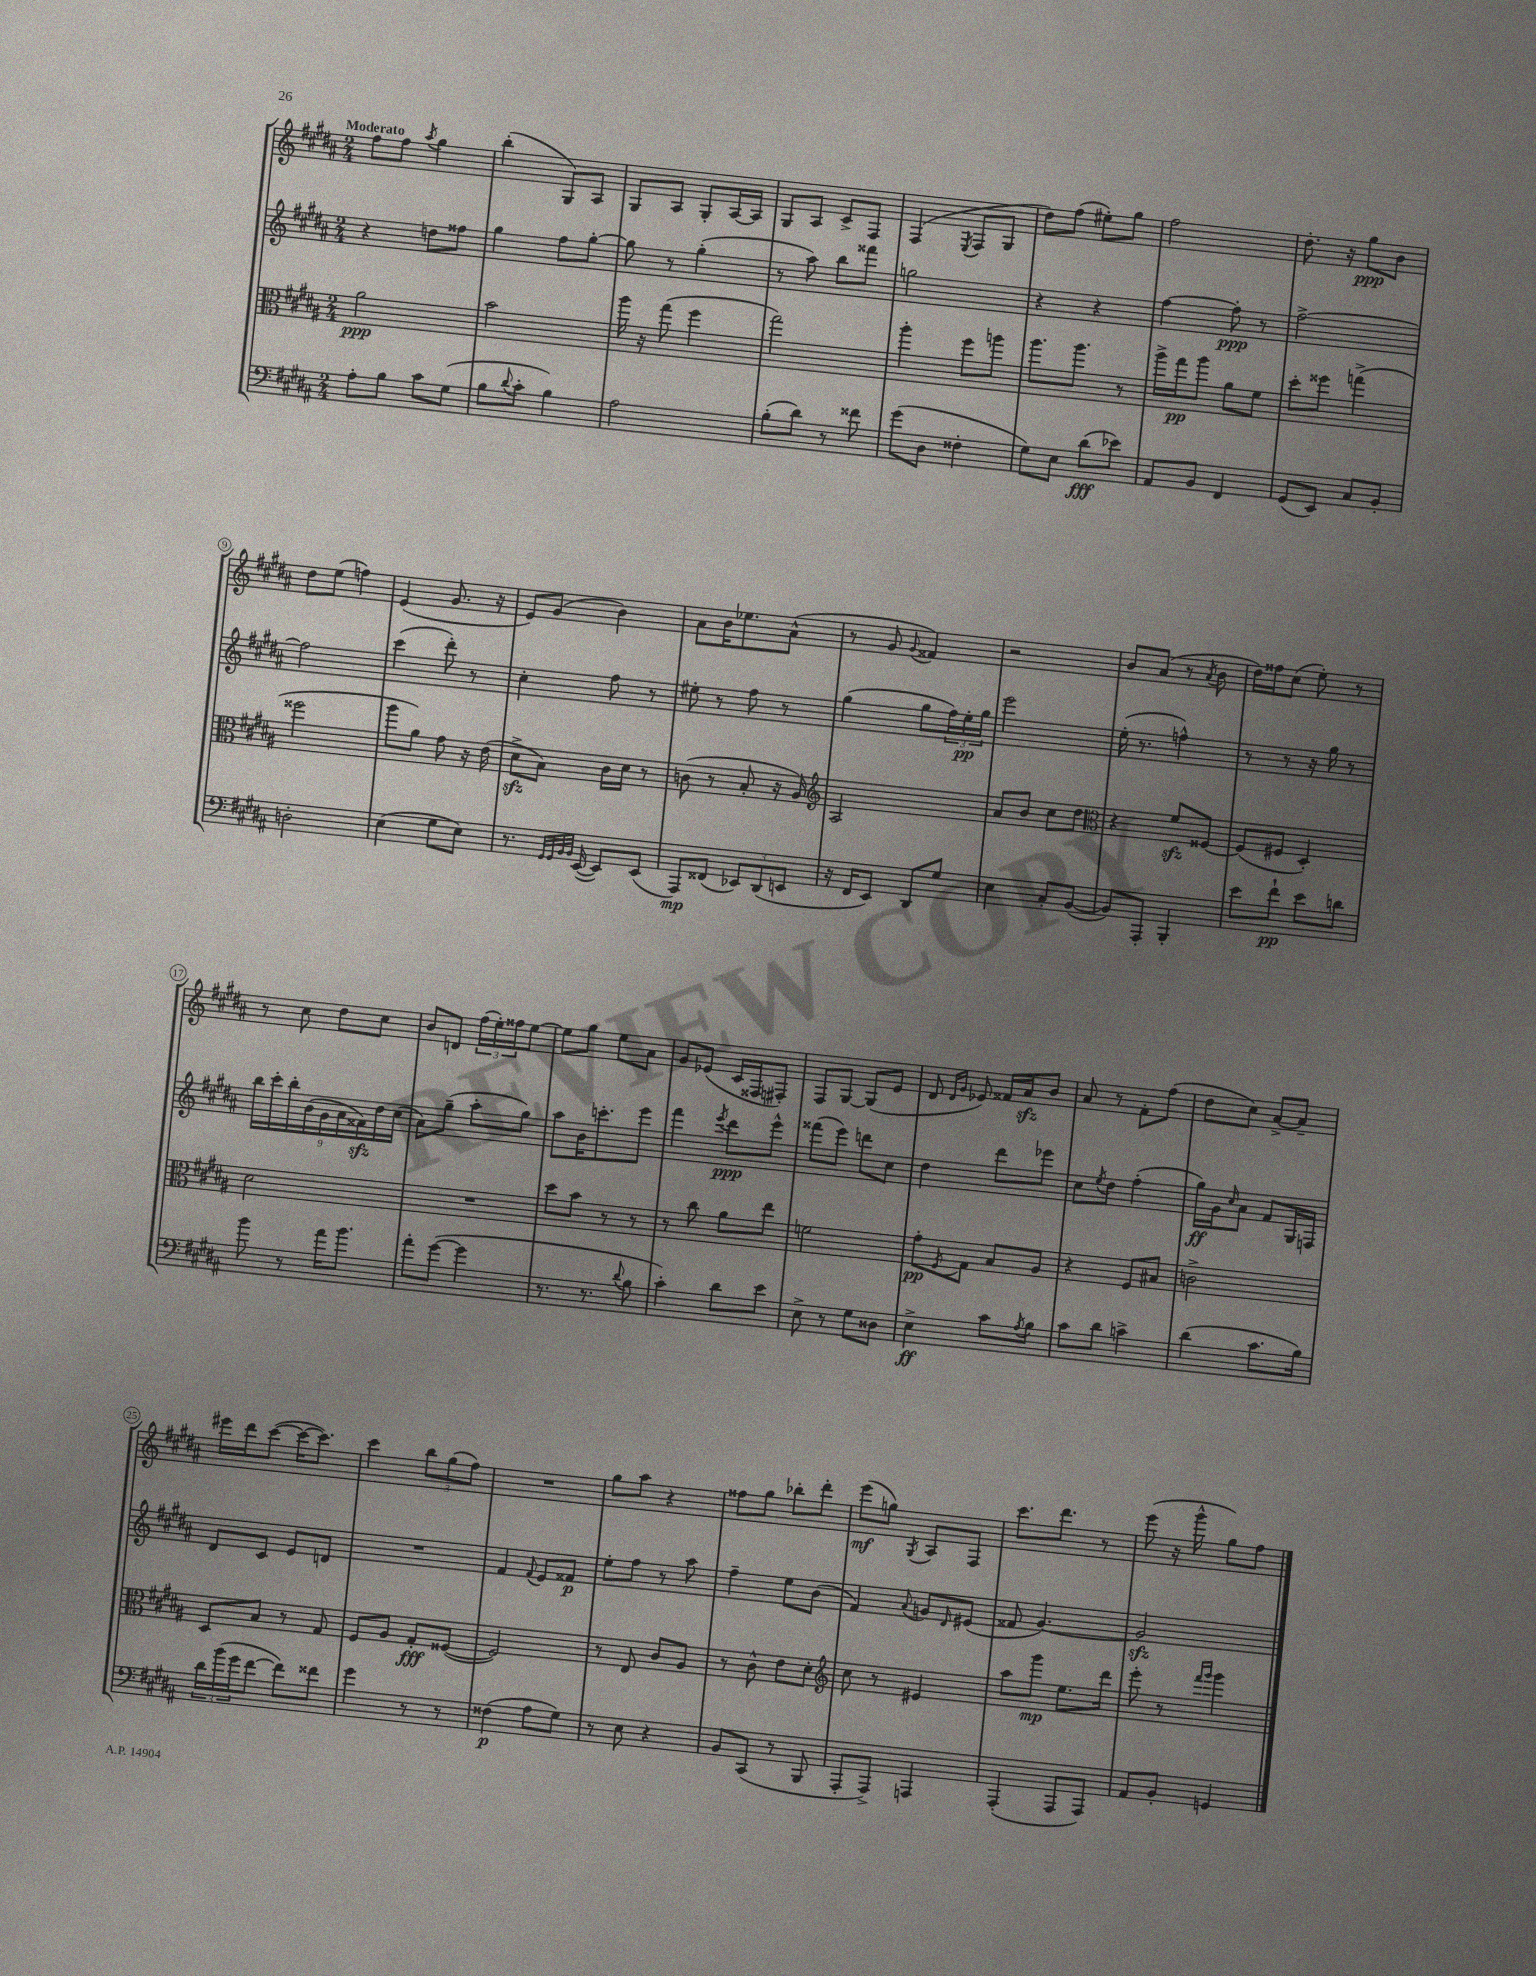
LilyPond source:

<<
\new StaffGroup <<
\new Staff = "s0" {
    \clef treble \key b \major \numericTimeSignature \time 2/4 \tempo "Moderato"
    fis''8 fis''8 \acciaccatura { ais''8 } gis''4 |
    b''4-.( gis8) ais8 |
    gis8 ais8 gis8-. ais16~ ais16 |
    gis8 ais8 cis'8-> fis8 |
    fis4( \acciaccatura { e8 } fis8 gis8 |
    dis''8) fis''8( eis''8-.) gis''8 |
    fis''2 |
    dis''8.-. r16 gis''8\ppp b'8 |
    dis''8 e''8( f''4) |
    e'4( gis'8. r16 |
    e'8) gis'8( b'4) |
    ais'8 b'16 ees''8. ais'8-^( |
    r8 gis'8 \appoggiatura { gis'8 } fisis'4) |
    r2 |
    b'8 ais'8( r8 \acciaccatura { ais'8 } b'8 |
    dis''16) fisis''16 cis''8( e''8-.) r8 |
    r8 cis''8 dis''8 cis''8 |
    b'8 d'8 \tuplet 3/2 { fis''16( e''16-.) fisis''16 } e''8~ |
    e''8 gis''8 e''8 ais'8 |
    gis'8 ees'8( cis'16 fisis16 fis8-.) |
    fis8 gis8~ gis8( e'8 |
    dis'8 \grace { dis'16 gis'16 } ees'8) fisis'16 ais'16\sfz b'8 |
    ais'8 r8 fis'8-. fis''8( |
    dis''8 cis''8) ais'8~-> ais'8-- |
    eis'''16 dis'''16 cis'''8~( cis'''16~ cis'''8.) |
    cis'''4 \tuplet 3/2 { b''8 gis''8( fis''8) } |
    R2 |
    gis''8 ais''8 r4 |
    fisis''8 gis''8 bes''8-. dis'''8-. |
    e'''8\mf( g''8) \acciaccatura { gis8 } ais8 fis8 |
    cis'''8. dis'''8. r8 |
    e'''8( r16 gis'''16-^ gis''8) fis''8 \bar "|." |
}
\new Staff = "s1" {
    \clef treble \key b \major \numericTimeSignature \time 2/4
    r4 d''8 fisis''8 |
    gis''4 fis''8 gis''8~-. |
    gis''8 r8 gis''4-.( |
    r8 ais''8) b''8 fisis'''8 |
    g''2 |
    r4 r4 |
    fis''4~ fis''8-.\ppp r8 |
    fis''2~-> |
    fis''2 |
    cis'''4( dis'''8-.) r8 |
    cis''4-. fis''8 r8 |
    eis''8-. r8 fis''8 r8 |
    gis''4( gis''8 \tuplet 3/2 { fis''16) e''16-.\pp gis''16 } |
    e'''2 |
    e''16-.( r8. f''4-^) |
    r8 r8 r16 gis''16 r8 |
    \tuplet 9/8 { b''16 cis'''16-. b''16-. b'16( gis'16 ais'16 fisis'16\sfz) dis''16 cis''16( } |
    ais'8) gis''8--( ais''8-. gis''8) |
    ais''8 b'16 c'''8.-. e'''8 |
    fis'''4 \acciaccatura { e'''8 } dis'''8\ppp e'''8-^ |
    fisis'''8( e'''8) d'''8 cis''8 |
    dis''4 dis'''8 ees'''8 |
    cis''8 \acciaccatura { e''8 } dis''8 fis''4-.( |
    gis''16\ff) gis'16 \grace { cis''16 } ais'8 fis'8 gis16 f16 |
    dis'8 cis'8 e'8 d'8 |
    R2 |
    fis'4 \appoggiatura { fis'8 } e'8 fisis'8\p |
    e''8-. fis''8 r8 ais''8 |
    fis''4-- e''8 b'8( |
    fis'4) \appoggiatura { ais'8 } g'8 \grace { dis'16 } eis'8( |
    fisis'8 gis'4.~) |
    gis'2\sfz \bar "|." |
}
\new Staff = "s2" {
    \clef alto \key b \major \numericTimeSignature \time 2/4
    ais'2\ppp |
    b'2 |
    ais''16 r16 gis''8( fis''4 |
    gis''2) |
    ais''4-. fis''8 a''8 |
    ais''8. ais''8. r8 |
    ais''16-> gis''16\pp ais''8 ais'8 fis'8 |
    dis''8-. fisis''8 g''4->( |
    fisis''2 |
    ais''8 ais'8) gis'8 r16 e'16( |
    dis'8->\sfz b8) cis'16 dis'16 r8 |
    c'8( r8 b8-. r16 ais16) |
    \clef treble ais2 |
    ais'8 b'8 cis''8 dis''8 |
    \clef alto r4 fis'8\sfz fisis8~ |
    fisis8( fis8 dis4-.) |
    dis'2 |
    R2 |
    dis''8 b'8 r8 r8 |
    r8 cis''8 ais'8 e''8 |
    f'2 |
    gis'8-.\pp \acciaccatura { fis8 } gis8 b8 ais8 |
    r4 fis8 bis8 |
    c'2-> |
    dis8 b8 r8 gis8 |
    fis8 ais8 gis8-.\fff fisis8~( |
    fisis2) |
    r8 e8 cis'8 ais8 |
    r8 cis'8-^ e'8 dis'8-. |
    \clef treble cis''8 r8 eis'4 |
    ais''8 gis'''8\mp e''8. dis'''16 |
    e'''8-. r8 \grace { fis'''16 gis'''16 } gis'''4 \bar "|." |
}
\new Staff = "s3" {
    \clef bass \key b \major \numericTimeSignature \time 2/4
    ais8-. b8 cis'8 gis8( |
    b8 \appoggiatura { dis'8 } cis'8-. b4) |
    ais2 |
    b8-.( dis'8) r8 fisis'8 |
    gis'8( dis8 fisis4-. |
    gis8) e8 dis'8\fff( ees'8) |
    ais,8 b,8 fis,4 |
    gis,8( e,8) cis8 b,8-. |
    d2-. |
    e4( gis8 e8) |
    r8. \grace { gis,32 gis,32 b,32 b,32 } e,16~( e,8) e,8( |
    ais,,8\mp) fisis,8( \tuplet 3/2 { ees,8) dis,8( e,8 } |
    r16 fis,16 e,8) dis,8 gis8 |
    e4 cis8-. b,8~( |
    b,8) ais,,8-. b,,4-. |
    e'8 fis'8-!\pp e'8 d'8 |
    b'8 r8 ais'16 b'8. |
    ais'8-. gis'8~( gis'4 |
    r8. r8. \appoggiatura { dis'8 } b8 |
    cis'4-.) dis'8 e'8 |
    e8-> r8 gis8 disis8 |
    e4->\ff cis'8 \acciaccatura { ais8 } b8 |
    cis'8 dis'8 c'4-> |
    dis'4( cis'8. b16) |
    \tuplet 3/2 { dis'16 b'16( gis'16 } fis'8~ fis'8) fisis'8 |
    gis'4 r8 r8 |
    fisis4\p( ais8 gis8) |
    r8 e8 r4 |
    b,8 cis,8( r8 b,,8 |
    ais,,8-. ais,,8->) a,,4 |
    ais,,4-.( ais,,8 ais,,8) |
    ais,8 b,8-. g,4 \bar "|." |
}
>>
>>
\layout { \context { \Score \override BarNumber.stencil = #(make-stencil-circler 0.1 0.3 ly:text-interface::print) } }
